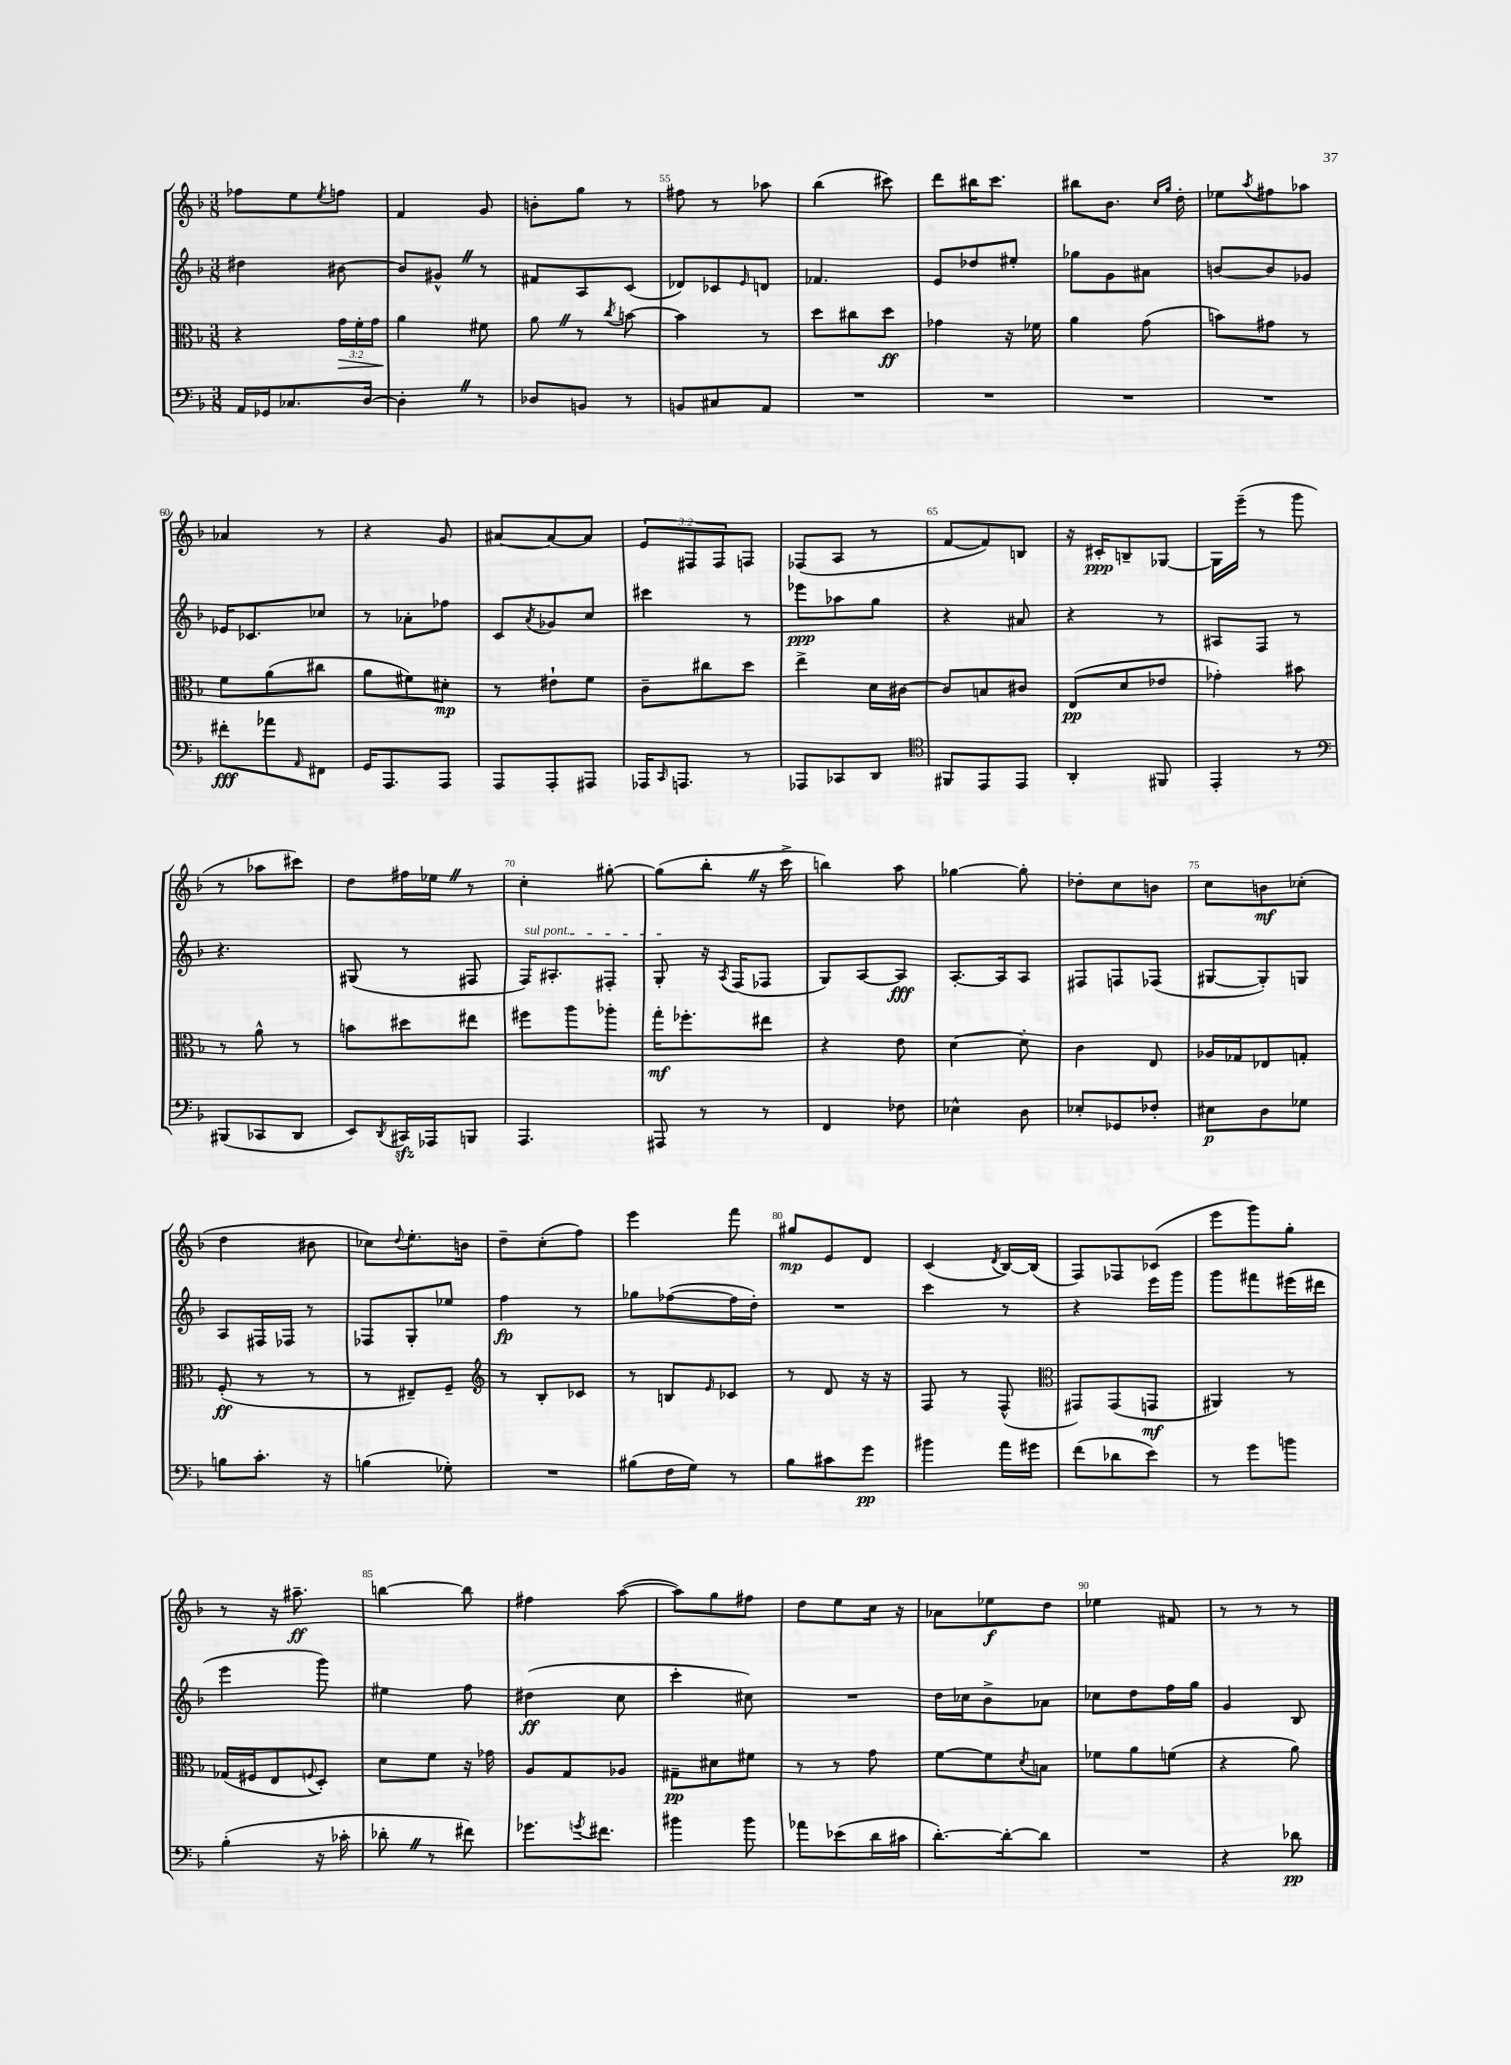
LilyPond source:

<<
\new StaffGroup <<
\new Staff = "s0" {
    \clef treble \key f \major \numericTimeSignature \time 3/8 \override Staff.TupletNumber.text = #tuplet-number::calc-fraction-text
    fes''8 e''8 \acciaccatura { e''8 } f''8 |
    f'4 g'8 |
    b'8-. g''8 r8 |
    fis''8 r8 aes''8 |
    bes''4( cis'''8) |
    d'''8 bis''16 c'''8. |
    bis''8 bes'8. \grace { c''16 g''16 } d''16-. |
    ees''8 \acciaccatura { a''8 } fis''8 aes''8 |
    aes'4 r8 |
    r4 g'8 |
    ais'8~ ais'8~ ais'8 |
    \tuplet 3/2 { e'8 fis8 fis8 } f8 |
    fes8( a8 r8 |
    f'8~ f'8) b8 |
    r16 cis'16-.\ppp b8-- ges8~ |
    ges16 e'''16--( r8 g'''8 |
    r8 aes''8 cis'''8) |
    d''8 fis''16 ees''16 \once \override BreathingSign.text = \markup { \musicglyph "scripts.caesura.straight" } \breathe r8 |
    c''4-. gis''8~-. |
    gis''8( bes''8-. \once \override BreathingSign.text = \markup { \musicglyph "scripts.caesura.straight" } \breathe r16 c'''16-> |
    b''4) a''8 |
    ges''4~ ges''8-. |
    des''8-. c''8 b'8 |
    c''8 b'8\mf ces''8-.( |
    d''4 bis'8 |
    ces''8) \appoggiatura { d''8 } e''8.-. b'16 |
    d''8-- c''8-.( f''8) |
    e'''4 f'''8 |
    gis''8\mp e'8 d'8 |
    c'4( \acciaccatura { d'8 } bes16~) bes16( |
    f8) fes8 ces'8( |
    e'''8 g'''8) g''8-. |
    r8 r16 ais''8.--\ff |
    b''4~ b''8 |
    fis''4 a''8~( |
    a''8) g''8 fis''8 |
    d''8 e''8 c''16 r16 |
    aes'8 ees''8\f d''8 |
    ees''4 fis'8 |
    r8 r8 r8 \bar "|." |
}
\new Staff = "s1" {
    \clef treble \key f \major \numericTimeSignature \time 3/8
    dis''4 bis'8~ |
    bis'8 gis'8-^ \once \override BreathingSign.text = \markup { \musicglyph "scripts.caesura.straight" } \breathe r8 |
    fis'8 a8 c'8( |
    des'8) ces'8 \grace { e'16 } d'8 |
    fes'4. |
    e'8 des''8 eis''8-. |
    ges''8 g'8 ais'8 |
    b'8~ b'8 ges'8 |
    ees'16 ces'8. ces''8 |
    r8 aes'8-. fes''8 |
    c'8 \acciaccatura { a'8 } ges'8 c''8 |
    cis'''4 r8 |
    ees'''8\ppp aes''8 g''8 |
    r4 ais'8 |
    r4 r8 |
    ais8 f8 r8 |
    r4. |
    gis8( r8 fis8 |
    \once \override TextSpanner.bound-details.left.text = \markup { \italic "sul pont." } f16\startTextSpan) ais8.-. fis8-. |
    g8-.\stopTextSpan r16 \acciaccatura { a8 } f16( fes8 |
    g8) a8~ a8\fff |
    a8.~-. a16 a8 |
    fis8 f8 fes8( |
    gis8~ gis8-.) g8 |
    a8 fis16 fes16 r8 |
    fes8 g8-. ees''8 |
    f''4\fp r8 |
    ges''8 fes''8~( fes''16 d''16-.) |
    R4. |
    c'''4 r8 |
    r4 e'''16 g'''16 |
    g'''8 fis'''8 eis'''16( dis'''16 |
    e'''4 g'''8) |
    eis''4 f''8 |
    dis''4\ff( c''8 |
    c'''4-. cis''8) |
    R4. |
    d''16 ces''16 bes'8-> aes'8 |
    ces''8 d''8 f''16 g''16 |
    g'4 bes8 \bar "|." |
}
\new Staff = "s2" {
    \clef alto \key f \major \numericTimeSignature \time 3/8 \override Staff.TupletNumber.text = #tuplet-number::calc-fraction-text
    r4 \tuplet 3/2 { g'16\> f'16-. g'16 } |
    a'4\! fis'8 |
    a'8 \once \override BreathingSign.text = \markup { \musicglyph "scripts.caesura.straight" } \breathe r8 \acciaccatura { c''8 } b'8~ |
    b'4 r8 |
    d''8 cis''8 d''8\ff |
    ges'4 r16 fes'16 |
    a'4 g'8( |
    b'8) gis'8 r8 |
    f'8 a'8( cis''8 |
    a'8 fis'8) dis'8-.\mp |
    r8 eis'8-! f'8 |
    c'8-- cis''8 d''8 |
    e''4-> d'16 cis'16~ |
    cis'8 b8 cis'8 |
    e8\pp( d'8 ees'8 |
    ges'4-.) bis'8 |
    r8 a'8-^ r8 |
    b'8 dis''8 eis''8 |
    fis''8 a''8 aes''8-. |
    g''16-.\mf fes''8.-. eis''8 |
    r4 e'8 |
    d'4~ d'8-. |
    c'4 e8 |
    aes16 ges16 ees8 g8-. |
    f8-.\ff( r8 r8 |
    r8 eis8--) f8-- |
    \clef treble r8 bes8-. ces'8 |
    r8 b8 \grace { e'16 } ces'8 |
    r8 d'8 r16 r16 |
    f8 r8 f8-^( |
    \clef alto gis,8) gis,8( g,8\mf |
    ais,4) r8 |
    ges16( fis16 e8 \appoggiatura { f8 } d8-.) |
    d'8 f'8 r16 ges'16 |
    a8 g8 aes8 |
    gis8--\pp dis'8 fis'8 |
    r8 r8 g'8 |
    f'8~ f'8 \acciaccatura { d'8 } b8 |
    fes'8 a'8 f'8( |
    r4 a'8) \bar "|." |
}
\new Staff = "s3" {
    \clef bass \key f \major \numericTimeSignature \time 3/8
    a,16 ges,16 ces8. d16~ |
    d4-. \once \override BreathingSign.text = \markup { \musicglyph "scripts.caesura.straight" } \breathe r8 |
    des8 b,8 r8 |
    b,8 cis8 a,8 |
    R4. |
    R4. |
    R4. |
    R4. |
    fis'8-.\fff aes'8 \grace { a,16 } fis,8 |
    g,16 a,,8. a,,8 |
    a,,8 a,,8-. ais,,8 |
    aes,,16 \grace { c,16 } a,,8. r8 |
    aes,,8 ces,8 d,8 |
    \clef tenor fis,8 e,8 e,8 |
    a,4-. fis,8 |
    e,4-. r8 |
    \clef bass bis,,8( ces,8 d,8 |
    e,8) \acciaccatura { d,8 } cis,16\sfz aes,,16 b,,8 |
    a,,4. |
    ais,,8 r8 r8 |
    f,4 fes8 |
    ees4-^ d8 |
    ees8-. ges,8 fes8-. |
    eis8\p d8 ges8 |
    b8 c'8.-. r16 |
    b4( ges8-.) |
    R4. |
    bis8( f16 g16) r8 |
    bes8 cis'8 g'8\pp |
    bis'4 a'16 gis'16 |
    f'8( des'8 e'8) |
    r8 g'8 b'8 |
    bes4-.( r16 ces'16-. |
    des'8-. \once \override BreathingSign.text = \markup { \musicglyph "scripts.caesura.straight" } \breathe r8 fis'8) |
    ges'8. \acciaccatura { g'8 } fis'8. |
    bis'4 bis'8 |
    aes'8 ees'8( d'16 cis'16 |
    d'8.~-.) d'16~-. d'8 |
    R4. |
    r4 des'8\pp \bar "|." |
}
>>
>>
\layout { \context { \Score currentBarNumber = #52 \override BarNumber.break-visibility = ##(#f #t #t) barNumberVisibility = #(every-nth-bar-number-visible 5) } }
